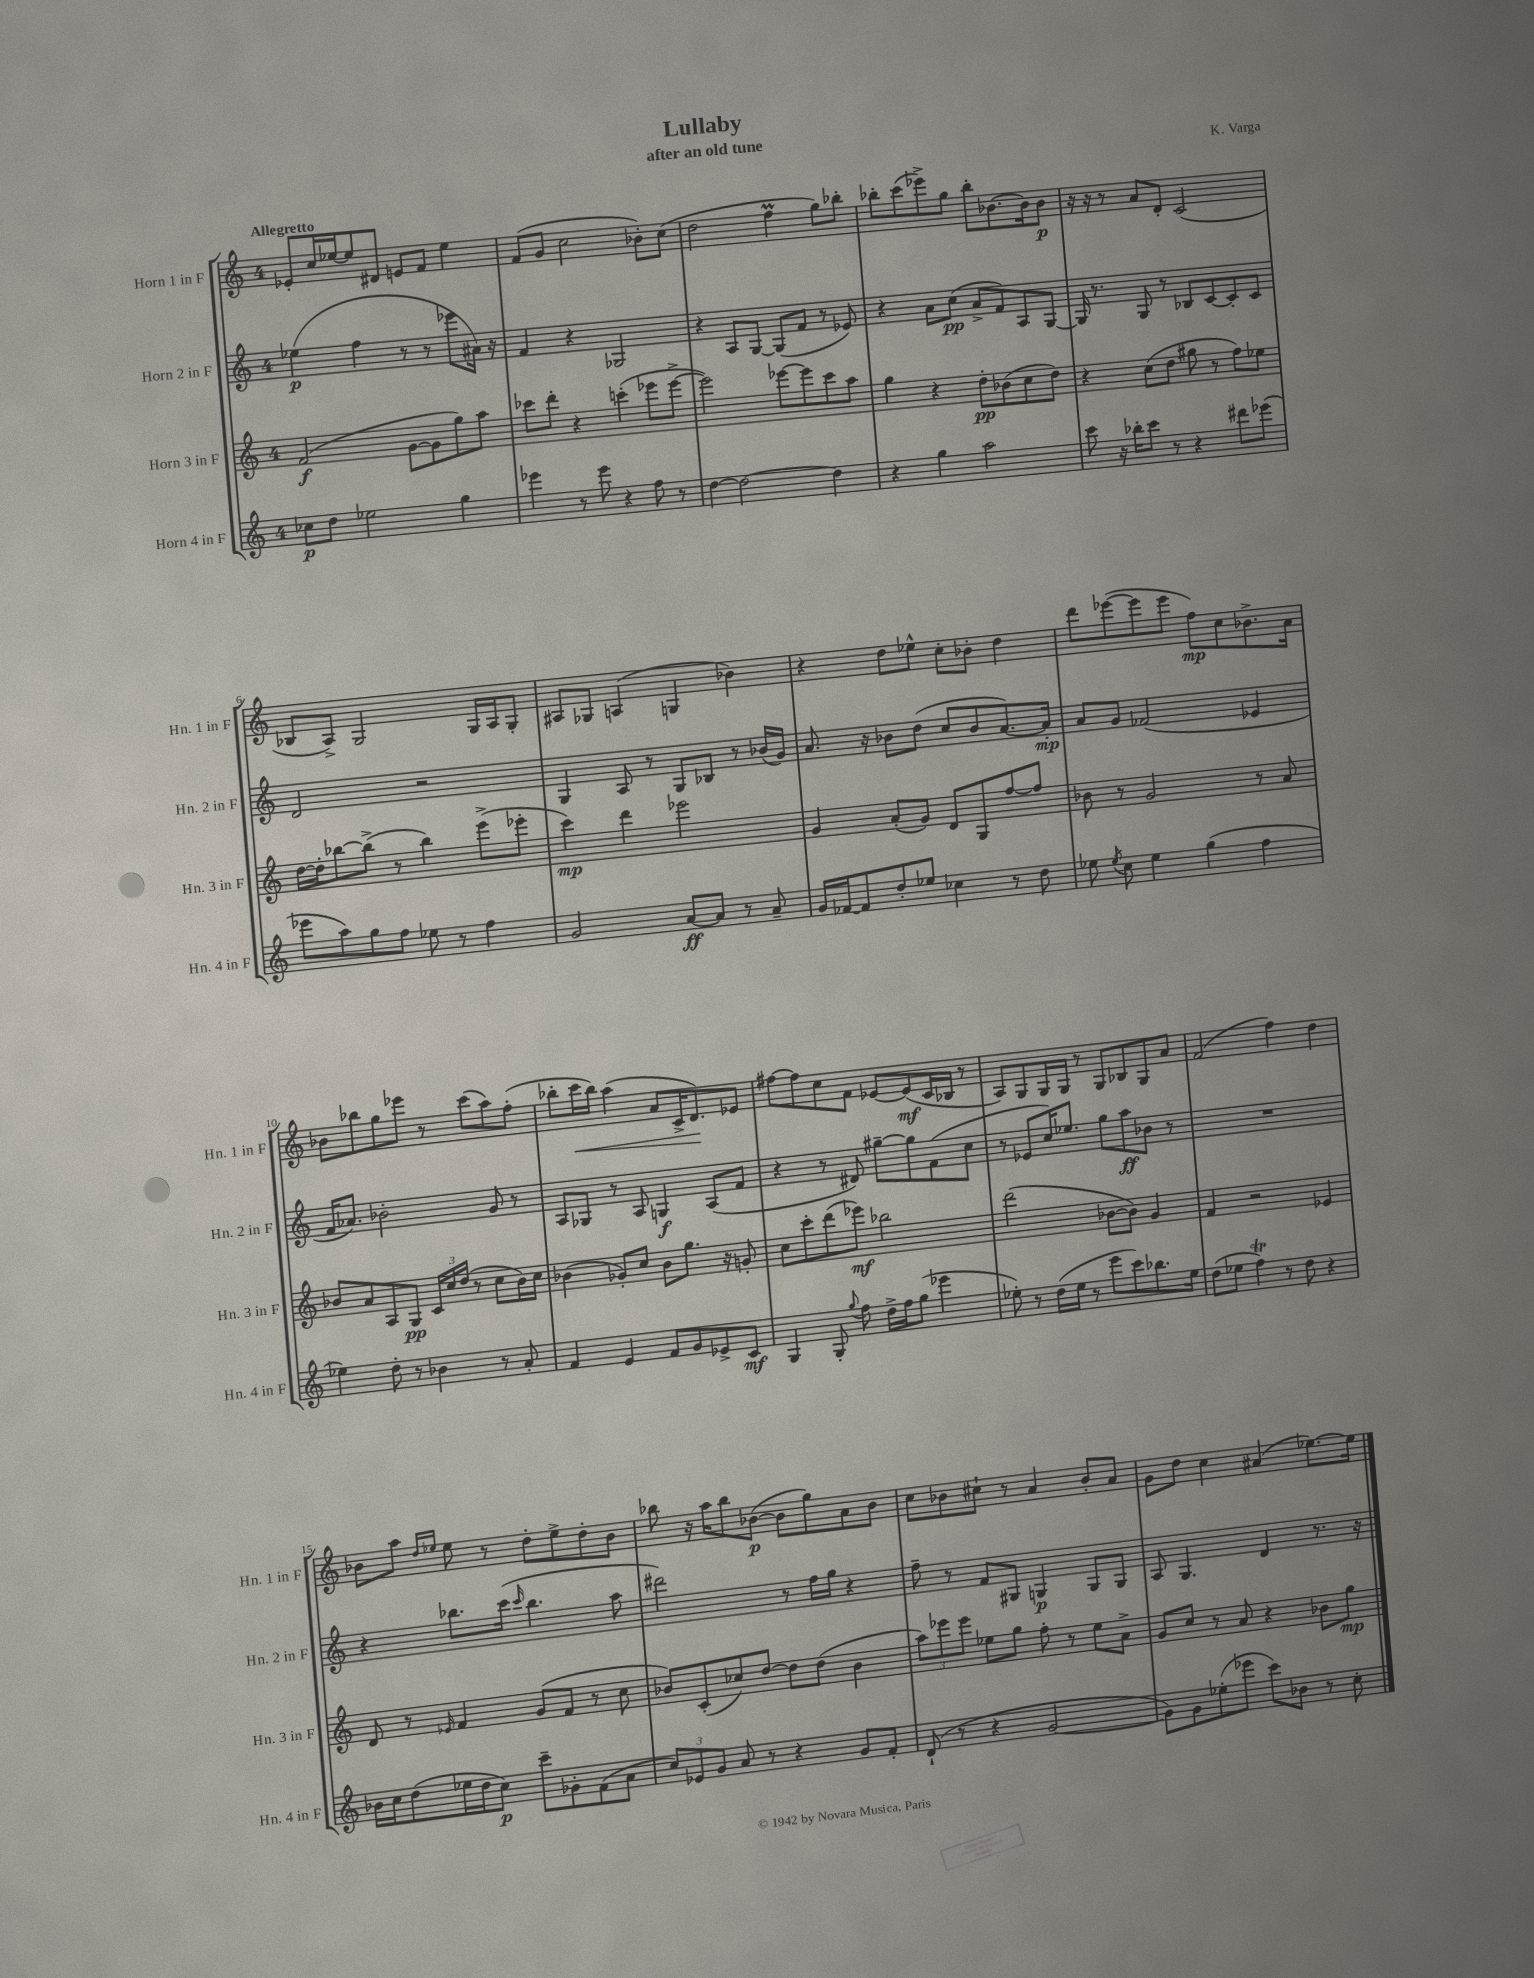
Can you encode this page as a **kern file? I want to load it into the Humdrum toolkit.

**kern	**kern	**kern	**kern
*staff4	*staff3	*staff2	*staff1
*clefG2	*clefG2	*clefG2	*clefG2
*k[]	*k[]	*k[]	*k[]
*M4/4	*M4/4	*M4/4	*M4/4
8cc-	(2f	(4ee-	8e-'
8dd	.	.	16cc
.	.	.	[16ee-
2ee-	.	4ff	8ee-]
.	.	.	8d#
.	[8g	8r	8e
.	8g]	8r	8f
4gg	8gg)	8eee-	4ee-
.	8aa	16a#)	.
.	.	16r	.
=	=	=	=
4eee-	8ccc-	4f	(8f
.	8ddd'	.	8g
8r	4r	4r	2cc
8eee-	.	.	.
4r	(4ccc'	2G-	.
8ff	8eee-	.	8b-')
8r	[8eee-^	.	(8cc
=	=	=	=
[4dd	2eee-])	4r	2dd
2dd_	.	8A	.
.	.	[8G	.
.	[8eee-	(8G]	4ff
.	8eee-]	8f	.
4dd]	8ccc	8r	8gg)
.	8aa	8e-)	8bb-'
=	=	=	=
4r	4gg	4r	8bb-'
.	.	.	(8ccc
4gg	4r	8a	8eee-^)
.	.	(8cc	8gg
2aa	8dd'	8a^	8bb-'
.	(8b-	8f)	[8.b-
.	8cc	8A	.
.	.	.	16b-]
.	8dd)	[8G	8b-
=	=	=	=
8ccc	4r	16G]	16r
.	.	8.r	16r
16r	.	.	8r
16bb-'	.	.	.
8ccc	(8cc	8G	8a
8r	8dd	8r	8d'
4r	8gg#	8B-	(2c
.	8r	[8c	.
8ddd#	8ff)	8c']	.
(8eee-	8ee-	8c	.
=	=	=	=
8eee-	[16dd	2d	8B-
.	16dd']	.	.
8aa)	[8bb-	.	8A^)
8gg	(8bb-^]	.	2G
8ff	8r	.	.
8ee-	4bb-)	2r	.
8r	.	.	.
4ff	(8eee^	.	16G
.	.	.	16A
.	8eee-'	.	8G'
=	=	=	=
2g	4ccc)	4G	8A#
.	.	.	8G-
.	4ddd	8A	(4A
.	.	8r	.
[8a	2eee-	8G	4G
8a]	.	8B-	.
8r	.	8r	4b-)
8a~	.	(16b-	.
.	.	16g)	.
=	=	=	=
16g	4g	8.a	4r
[16f-	.	.	.
8f-]	.	.	.
.	.	16r	.
8dd'	(8a'	8b-	8dd
8ee-	8g)	(8dd	8ee-^^
4cc-	8d	8cc	8cc'
.	8G	8b-	8b-'
8r	[8ff	[8.a)	4dd
8dd	8ff]	.	.
.	.	16a']	.
=	=	=	=
8ee-	8b-	8a	8ddd
8qee-	.	.	.
8cc	8r	8g	([8eee-
4ee-	2g	(2f-	8eee-]
.	.	.	8eee-
(4gg	.	.	8ff)
.	.	.	8cc
4ff	8r	4e-	8.b-^
.	8a	.	.
.	.	.	16a
=	=	=	=
4ee-)	8b-	16f	8b-
.	.	8.a-)	.
.	8a	.	8bb-
8dd'	8A	2b-'	8gg
8r	8G	.	8eee-
4b-	24c	.	8r
.	24cc	.	.
.	(24dd	.	.
.	8r	.	(8ccc
8r	8cc	8g	8aa)
8a'	16b-)	8r	(8ff'
.	16cc	.	.
=	=	=	=
4f	(4b-	8A	8bb-'
.	.	8G-	16ccc
.	.	.	16bb-)
4e	8g-')	8r	(4aa
.	8cc	8A	.
8f	8b-	4G	8a
8g	8.gg	.	16c^
.	.	.	8.d)
8e-^	.	(8A	.
.	16r	.	.
8c	8g'	8f	8e-
=	=	=	=
4G	8cc	4r	[8ff#
.	8ccc'	.	8ff#]
8G'	(8ddd	8r	8cc
8qqgg	.	.	.
8ff	8eee-)	8d#)	8f
16dd^	2bb-	[8gg#~	[8e-
16ff	.	.	.
(8gg	.	8gg#]	(8e-]
4eee-	.	(8f	16c
.	.	.	16B-
.	.	8cc	8r
=	=	=	=
8ee-')	(2ddd	8r	8A)
8r	.	8e-	8G
(16dd	.	16cc)	16G
16ee-	.	8.ee-	16G
8r	.	.	8r
8eee	[8b-	8gg	8G
8ccc)	8b-])	8aa	8B-
8.bb-	4g	8b-	8G
.	.	8r	8a
16ee-	.	.	.
=	=	=	=
(8dd	4f	1r	(2f
8ee-	.	.	.
4ff)	2r	.	.
8r	.	.	4ff)
8dd	.	.	.
4r	4e-	.	4dd
=	=	=	=
16b-	8d	4r	8b-
16cc	.	.	.
(8dd	8r	.	8aa
.	.	.	16qqdd
.	16qqe-	.	16qqee-
16ee-	4f	8.bb-	8ee-
16dd	.	.	.
8cc)	.	.	8r
.	.	(16ccc	.
.	.	16qqccc	.
8ccc~	(8g	4.bb-	8dd'
8g-'	8f	.	8ee-^
(8f	8r	.	8dd'
8a	8cc	8aa	8b-
=	=	=	=
12cc)	8b-)	2ddd#)	8bb-
12e-	.	.	.
.	(8c'	.	16r
12g	.	.	.
.	.	.	16aa
8a	8cc-)	.	8bb-
8r	[8dd	.	([8b-
4r	8dd]	8r	8b-]
.	(8dd	16ff	8gg)
.	.	16gg	.
8g	4b-	4r	8a
8f'	.	.	8b-
=	=	=	=
(8d`	12aa)	8ff~	8cc
.	12eee-	.	.
8r	.	8r	8b-
.	12eee-	.	.
4r	8ee-	8f	8cc#`
.	8gg	8G#	8r
[2g	8ff'	4G	4a
.	8r	.	.
.	8ee-	8G	8b-'
.	8a^	8G	8a
=	=	=	=
8g])	8g	8A	8g
8g	8cc	4.G	8dd
(8ee-'	8r	.	4cc
8eee-	8a	.	.
8ccc)	4r	4d	(4a#
8b-	.	.	.
8r	8b-	8.r	[8.ee-)
8cc'	8gg	.	.
.	.	16r	16ee-]
==	==	==	==
*-	*-	*-	*-
